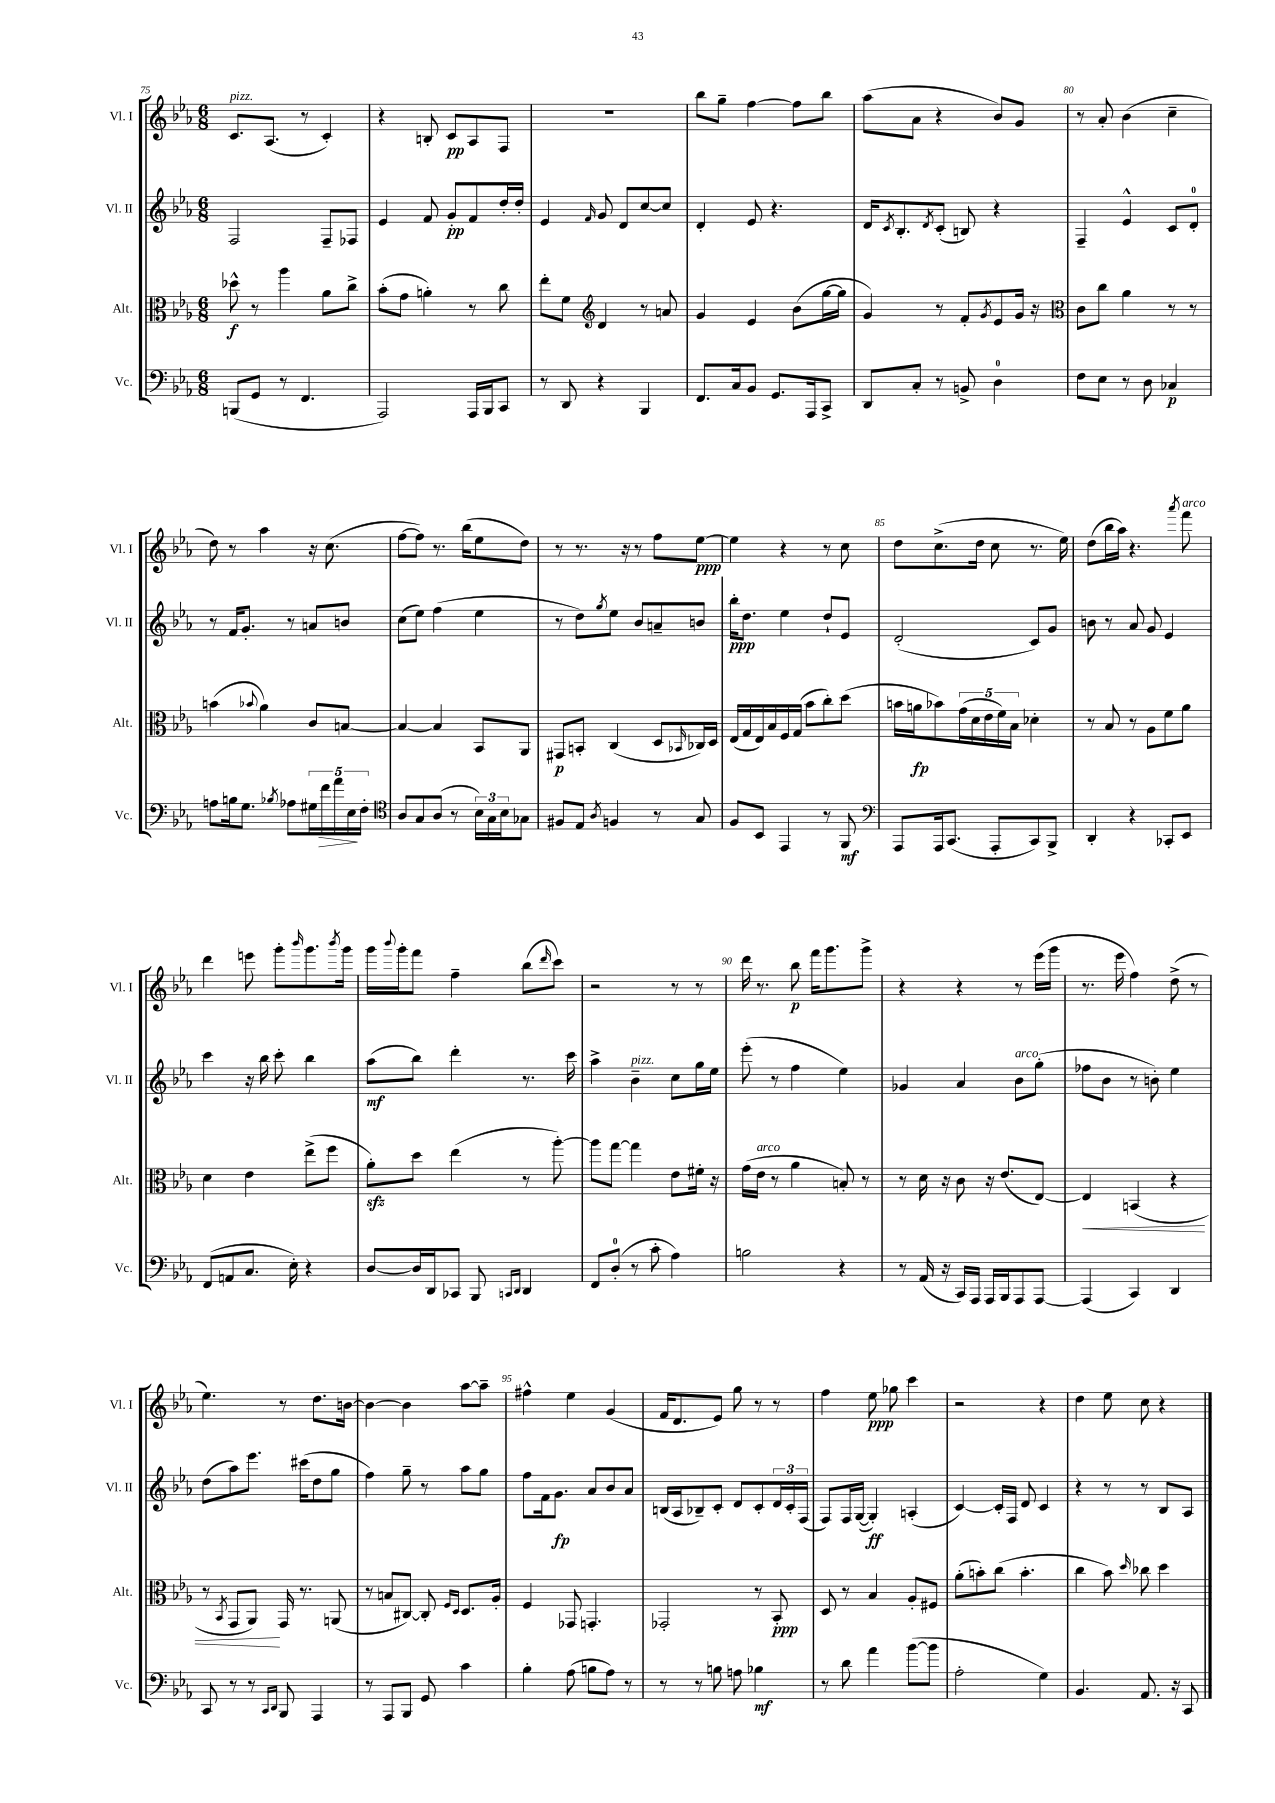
<<
\new StaffGroup <<
\new Staff = "s0" \with { instrumentName = "Vl. I" shortInstrumentName = "Vl. I" } {
    \clef treble \key ees \major \numericTimeSignature \time 6/8
    c'8.^\markup { \italic "pizz." } aes8.( r8 c'4-.) |
    r4 b8-. c'8\pp aes8 f8 |
    R2. |
    bes''8 g''8-- f''4~ f''8 bes''8 |
    aes''8( aes'8 r4 bes'8) g'8 |
    r8 aes'8-. bes'4( c''4-- |
    d''8) r8 aes''4 r16 c''8.( |
    f''8~ f''8) r8. bes''16( ees''8 d''8) |
    r8 r8. r16 r8 f''8 ees''8~\ppp |
    ees''4 r4 r8 c''8 |
    d''8 c''8.->( d''16 c''8 r8. ees''16) |
    d''8( bes''16 aes''16) r4. \acciaccatura { aes'''8 } f'''8^\markup { \italic "arco" } |
    d'''4 e'''8 g'''8-. \grace { bes'''16 } g'''8. \acciaccatura { bes'''8 } g'''16 |
    g'''16 \appoggiatura { bes'''8 } g'''16-. f'''8 f''4-- bes''8( \grace { d'''16 } c'''8) |
    r2 r8 r8 |
    d'''16 r8. bes''8\p f'''16 g'''8. g'''8-> |
    r4 r4 r8 ees'''16( g'''16 |
    r8. ees'''16 f''4) d''8->( r8 |
    ees''4.) r8 d''8. b'16~ |
    b'4~ b'4 aes''8~ aes''8-- |
    fis''4-^ ees''4 g'4( |
    f'16 d'8. ees'8) g''8 r8 r8 |
    f''4 ees''8\ppp ges''8 c'''4 |
    r2 r4 |
    d''4 ees''8 c''8 r4 \bar "|." |
}
\new Staff = "s1" \with { instrumentName = "Vl. II" shortInstrumentName = "Vl. II" } {
    \clef treble \key ees \major \numericTimeSignature \time 6/8
    f2 f8-- fes8 |
    ees'4 f'8 g'8-.\pp f'8 d''16-. d''16-. |
    ees'4 \grace { f'16 } g'8 d'8 c''8~ c''8 |
    d'4-. ees'8 r4. |
    d'16 \acciaccatura { c'8 } bes8.-. \acciaccatura { d'8 } c'8-.( b8) r4 |
    f4-- ees'4-^ c'8 d'8-0-. |
    r8 f'16 g'8.-. r8 a'8 b'8 |
    c''8( ees''8) f''4( ees''4 |
    r8 d''8) \acciaccatura { g''8 } ees''8 bes'8 a'8-- b'8 |
    bes''16-.\ppp d''8. ees''4 d''8-! ees'8 |
    d'2-.( c'8) g'8 |
    b'8 r8 aes'8 g'8 ees'4 |
    c'''4 r16 bes''16 c'''8-. bes''4 |
    aes''8\mf( bes''8) d'''4-. r8. c'''16 |
    aes''4-> bes'4--^\markup { \italic "pizz." } c''8 g''16 ees''16 |
    ees'''8-.( r8 f''4 ees''4) |
    ges'4 aes'4 bes'8^\markup { \italic "arco" } g''8-.( |
    fes''8 bes'8 r8 b'8-.) ees''4 |
    d''8( aes''8) ees'''8. cis'''16( d''8 g''8 |
    f''4) g''8-- r8 aes''8 g''8 |
    f''8 f'16 g'8.\fp aes'8 bes'8 aes'8 |
    b16( aes16 bes8--) c'8-. d'8 c'8-. \tuplet 3/2 { d'16 c'16-. f16( } |
    f8) f16 g16~( g4-.\ff) a4-.( |
    c'4~) c'16-. f16 d'8 c'4 |
    r4 r8 r8 bes8 aes8 \bar "|." |
}
\new Staff = "s2" \with { instrumentName = "Alt." shortInstrumentName = "Alt." } {
    \clef alto \key ees \major \numericTimeSignature \time 6/8
    des''8-^\f r8 aes''4 aes'8 c''8-> |
    bes'8-.( g'8 a'4-.) r8 c''8 |
    ees''8-. f'8 \clef treble d'4 r8 a'8 |
    g'4 ees'4 bes'8( g''16~ g''16 |
    g'4) r8 f'8-. \acciaccatura { g'8 } ees'8 g'16 r16 |
    \clef alto c'8 c''8 aes'4 r8 r8 |
    b'4( \appoggiatura { bes'8 } aes'4) c'8 b8~ |
    b4~ b4 bes,8 aes,8 |
    gis,8\p b,8-. c4( d8 \grace { bes,16 } ces16) d16 |
    ees16( g16 ees16) bes16 f16 g16( bes'8 c''8-.) d''8( |
    b'16 a'16\fp bes'8) \tuplet 5/4 { g'16( d'16 ees'16 f'16) bes16 } des'4-. |
    r8 bes8 r8 aes8 f'8 aes'8 |
    d'4 ees'4 ees''8->( f''8 |
    aes'8-.\sfz) d''8 ees''4( r8 aes''8~-.) |
    aes''8 g''8~ g''4 ees'8 fis'16-. r16 |
    g'16( ees'16^\markup { \italic "arco" } r8 aes'4 b8-.) r8 |
    r8 d'16 r16 c'8 r16 ees'8.( ees8~) |
    ees4\< b,4( r4 |
    r8 \acciaccatura { bes,8 } g,8 aes,8\!) g,16 r8. a,8( |
    r8 b8 cis8~) cis8-. \grace { f16 d16 } d8. aes16-. |
    f4 ges,8 g,4.-. |
    ges,2-. r8 bes,8-.\ppp |
    d8 r8 bes4 aes8-. fis8 |
    aes'8-.( b'8-.) c''8( b'4.-. |
    c''4 bes'8) \grace { d''16 } ces''8 d''4 \bar "|." |
}
\new Staff = "s3" \with { instrumentName = "Vc." shortInstrumentName = "Vc." } {
    \clef bass \key ees \major \numericTimeSignature \time 6/8
    b,,8( g,8 r8 f,4. |
    aes,,2) aes,,16 bes,,16 c,8 |
    r8 d,8 r4 bes,,4 |
    f,8. c16 bes,8 g,8. aes,,16 c,8-> |
    d,8 c8-. r8 b,8-> d4-0 |
    f8 ees8 r8 d8 ces4\p |
    a8 b16 g8. \acciaccatura { bes8 } aes8 \tuplet 5/4 { gis16 f'16\> aes'16 ees16\! f16-. } |
    \clef tenor aes8 g8 aes8( r8 \tuplet 3/2 { bes16) g16 bes16 } ges8 |
    fis8 ees8 \acciaccatura { aes8 } f4 r8 g8 |
    f8 bes,8 ees,4 r8 f,8\mf |
    \clef bass aes,,8 aes,,16 c,8.( aes,,8-. c,8) bes,,8-> |
    d,4-. r4 ces,8-. ees,8 |
    f,8( a,8 c8. ees16-.) r4 |
    d8~ d16 d,16 ces,8 bes,,8 \grace { c,16 d,16 } d,4 |
    f,8 d8-0-.( r8 c'8-. aes4) |
    b2 r4 |
    r8 aes,16( r16 c,16) aes,,16 aes,,16 bes,,16 aes,,8 aes,,8~ |
    aes,,4( c,4) d,4 |
    c,8 r8 r8 \grace { c,16 d,16 } bes,,8 aes,,4 |
    r8 aes,,8 bes,,8 g,8 c'4 |
    bes4-. aes8( b8 aes8) r8 |
    r8 r8 b8 a8 bes4\mf |
    r8 d'8 aes'4 bes'8~( bes'8 |
    aes2-. g4) |
    bes,4. aes,8. r16 c,8 \bar "|." |
}
>>
>>
\layout { \context { \Score currentBarNumber = #75 \override BarNumber.break-visibility = ##(#f #t #t) barNumberVisibility = #(every-nth-bar-number-visible 5) } }
